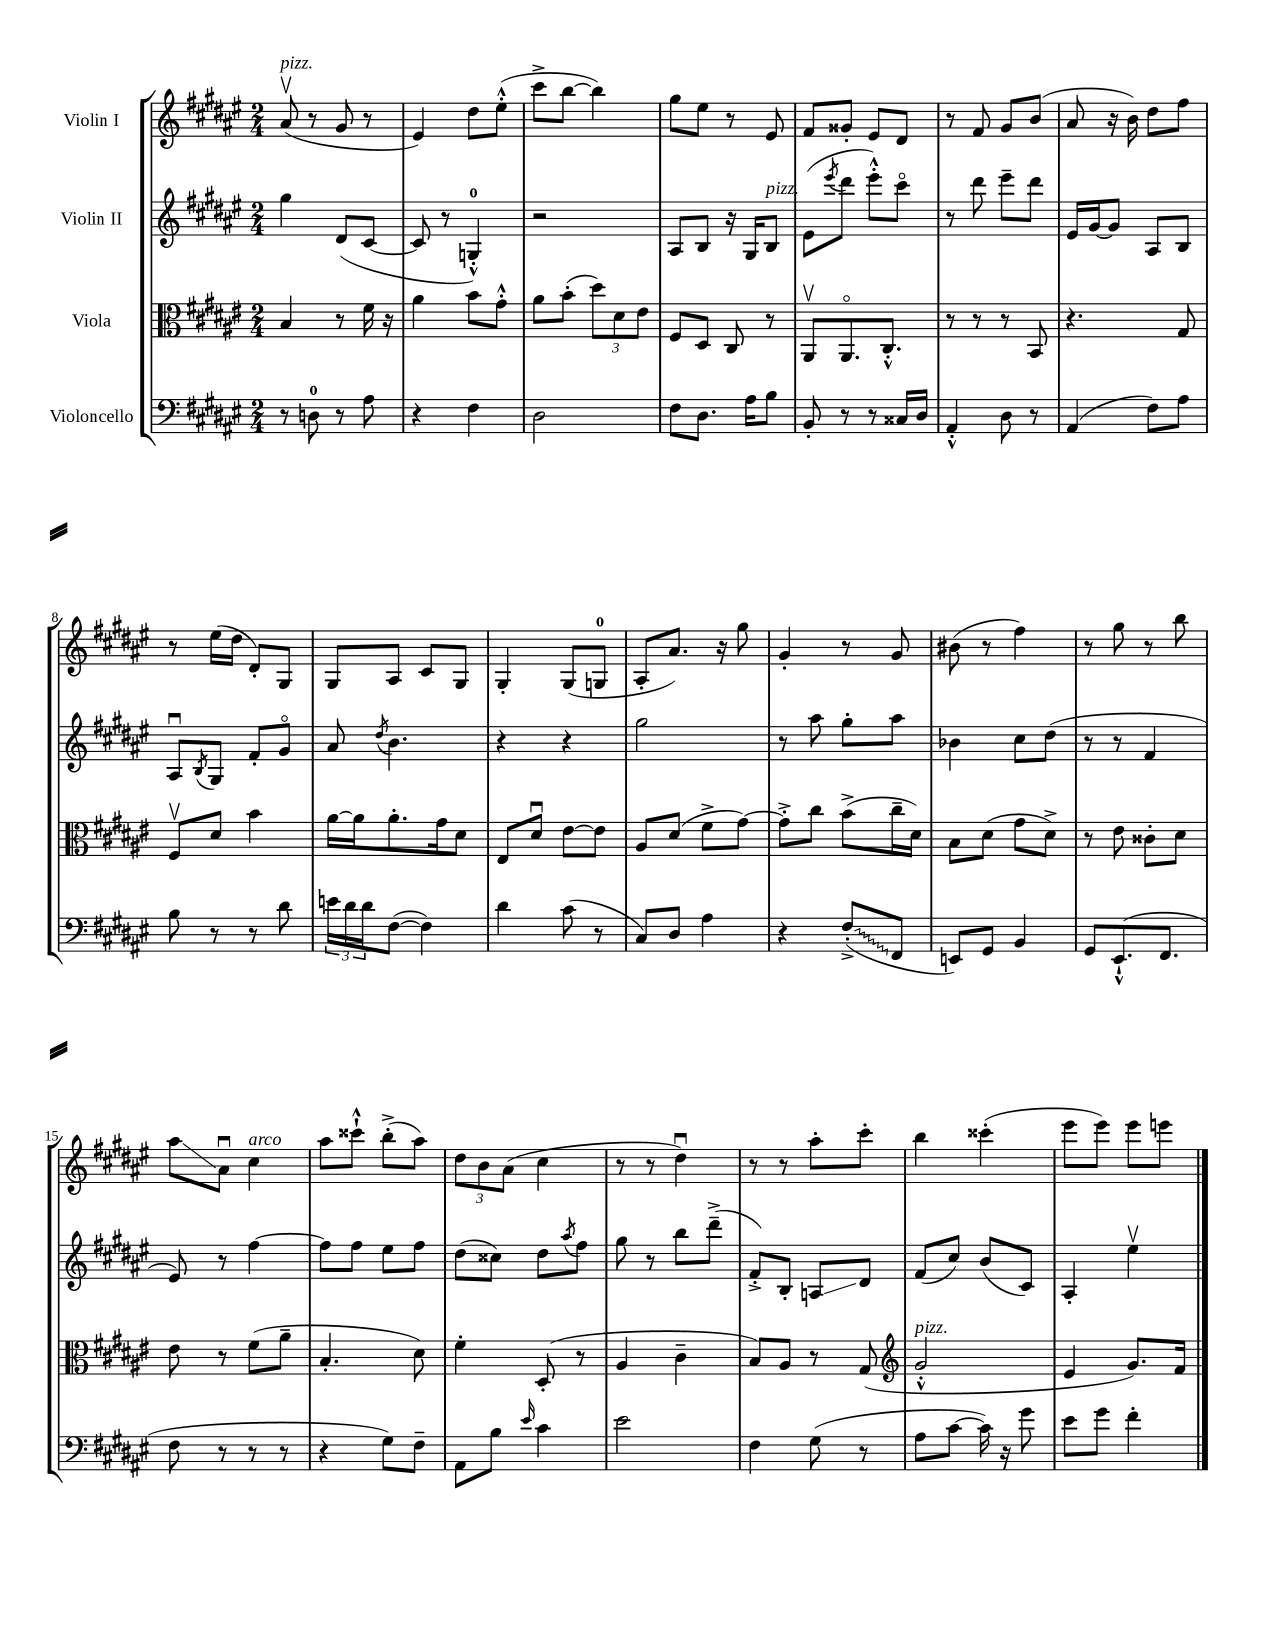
<<
\new StaffGroup <<
\new Staff = "s0" \with { instrumentName = "Violin I" } {
    \clef treble \key fis \major \numericTimeSignature \time 2/4
    ais'8\upbow^\markup { \italic "pizz." }( r8 gis'8 r8 |
    eis'4) dis''8 eis''8-.-^( |
    cis'''8-> b''8~ b''4) |
    gis''8 eis''8 r8 eis'8 |
    fis'8 gisis'8-. eis'8 dis'8 |
    r8 fis'8 gis'8 b'8( |
    ais'8 r16 b'16) dis''8 fis''8 |
    r8 eis''16( dis''16 dis'8-.) gis8 |
    gis8 ais8 cis'8 gis8 |
    gis4-. gis8( g8-0 |
    ais8-. ais'8.) r16 gis''8 |
    gis'4-. r8 gis'8 |
    bis'8( r8 fis''4) |
    r8 gis''8 r8 b''8 |
    ais''8\glissando ais'8\downbow cis''4^\markup { \italic "arco" } |
    ais''8 cisis'''8-!-^ b''8-.->( ais''8) |
    \tuplet 3/2 { dis''8 b'8 ais'8( } cis''4 |
    r8 r8 dis''4\downbow) |
    r8 r8 ais''8-. cis'''8-. |
    b''4 cisis'''4-.( |
    eis'''8 eis'''8) eis'''8 e'''8 \bar "|." |
}
\new Staff = "s1" \with { instrumentName = "Violin II" } {
    \clef treble \key fis \major \numericTimeSignature \time 2/4
    gis''4 dis'8( cis'8~ |
    cis'8 r8 g4-0-.-^) |
    r2 |
    ais8 b8 r16 gis16 b8^\markup { \italic "pizz." } |
    eis'8( \acciaccatura { eis'''8 } dis'''8 eis'''8-.-^) cis'''8\flageolet |
    r8 dis'''8 eis'''8-- dis'''8 |
    eis'16 gis'16~ gis'8 ais8 b8 |
    ais8\downbow \acciaccatura { b8 } gis8 fis'8-. gis'8\flageolet |
    ais'8 \acciaccatura { dis''8 } b'4. |
    r4 r4 |
    gis''2 |
    r8 ais''8 gis''8-. ais''8 |
    bes'4 cis''8 dis''8( |
    r8 r8 fis'4 |
    eis'8) r8 fis''4~ |
    fis''8 fis''8 eis''8 fis''8 |
    dis''8( cisis''8) dis''8 \acciaccatura { ais''8 } fis''8 |
    gis''8 r8 b''8 dis'''8--->( |
    fis'8-.->) b8-. a8\glissando dis'8 |
    fis'8( cis''8) b'8( cis'8) |
    ais4-. eis''4\upbow \bar "|." |
}
\new Staff = "s2" \with { instrumentName = "Viola" } {
    \clef alto \key fis \major \numericTimeSignature \time 2/4
    b4 r8 fis'16 r16 |
    ais'4 b'8 gis'8-.-^ |
    ais'8 b'8-.( \tuplet 3/2 { dis''8) dis'8 eis'8 } |
    fis8 dis8 cis8 r8 |
    ais,8\upbow ais,8.\flageolet cis8.-.-^ |
    r8 r8 r8 b,8 |
    r4. gis8 |
    fis8\upbow dis'8 b'4 |
    ais'16~ ais'16 ais'8.-. gis'16 dis'8 |
    eis8 dis'8\downbow eis'8~ eis'8 |
    ais8 dis'8( fis'8-> gis'8~) |
    gis'8-.-> cis''8 b'8->( cis''16-- dis'16) |
    b8 dis'8( gis'8 dis'8->) |
    r8 eis'8 cisis'8-. dis'8 |
    eis'8 r8 fis'8( ais'8-- |
    b4.-. dis'8) |
    fis'4-. dis8-.( r8 |
    ais4 cis'4-- |
    b8) ais8 r8 gis8( |
    \clef treble gis'2-.-^^\markup { \italic "pizz." } |
    eis'4 gis'8.) fis'16 \bar "|." |
}
\new Staff = "s3" \with { instrumentName = "Violoncello" } {
    \clef bass \key fis \major \numericTimeSignature \time 2/4
    r8 d8-0 r8 ais8 |
    r4 fis4 |
    dis2 |
    fis8 dis8. ais16 b8 |
    b,8-. r8 r8 cisis16 dis16 |
    ais,4-.-^ dis8 r8 |
    ais,4( fis8) ais8 |
    b8 r8 r8 dis'8 |
    \tuplet 3/2 { e'16 dis'16 dis'16 } fis8~( fis4) |
    dis'4 cis'8( r8 |
    cis8) dis8 ais4 |
    r4 \once \override Glissando.style = #'zigzag fis8-.->\glissando( fis,8 |
    e,8) gis,8 b,4 |
    gis,8 eis,8.-!-^( fis,8. |
    fis8 r8 r8 r8 |
    r4 gis8) fis8-- |
    ais,8 b8 \grace { eis'16 } cis'4 |
    eis'2 |
    fis4 gis8( r8 |
    ais8 cis'8~ cis'16) r16 gis'8 |
    eis'8 gis'8 fis'4-. \bar "|." |
}
>>
>>
